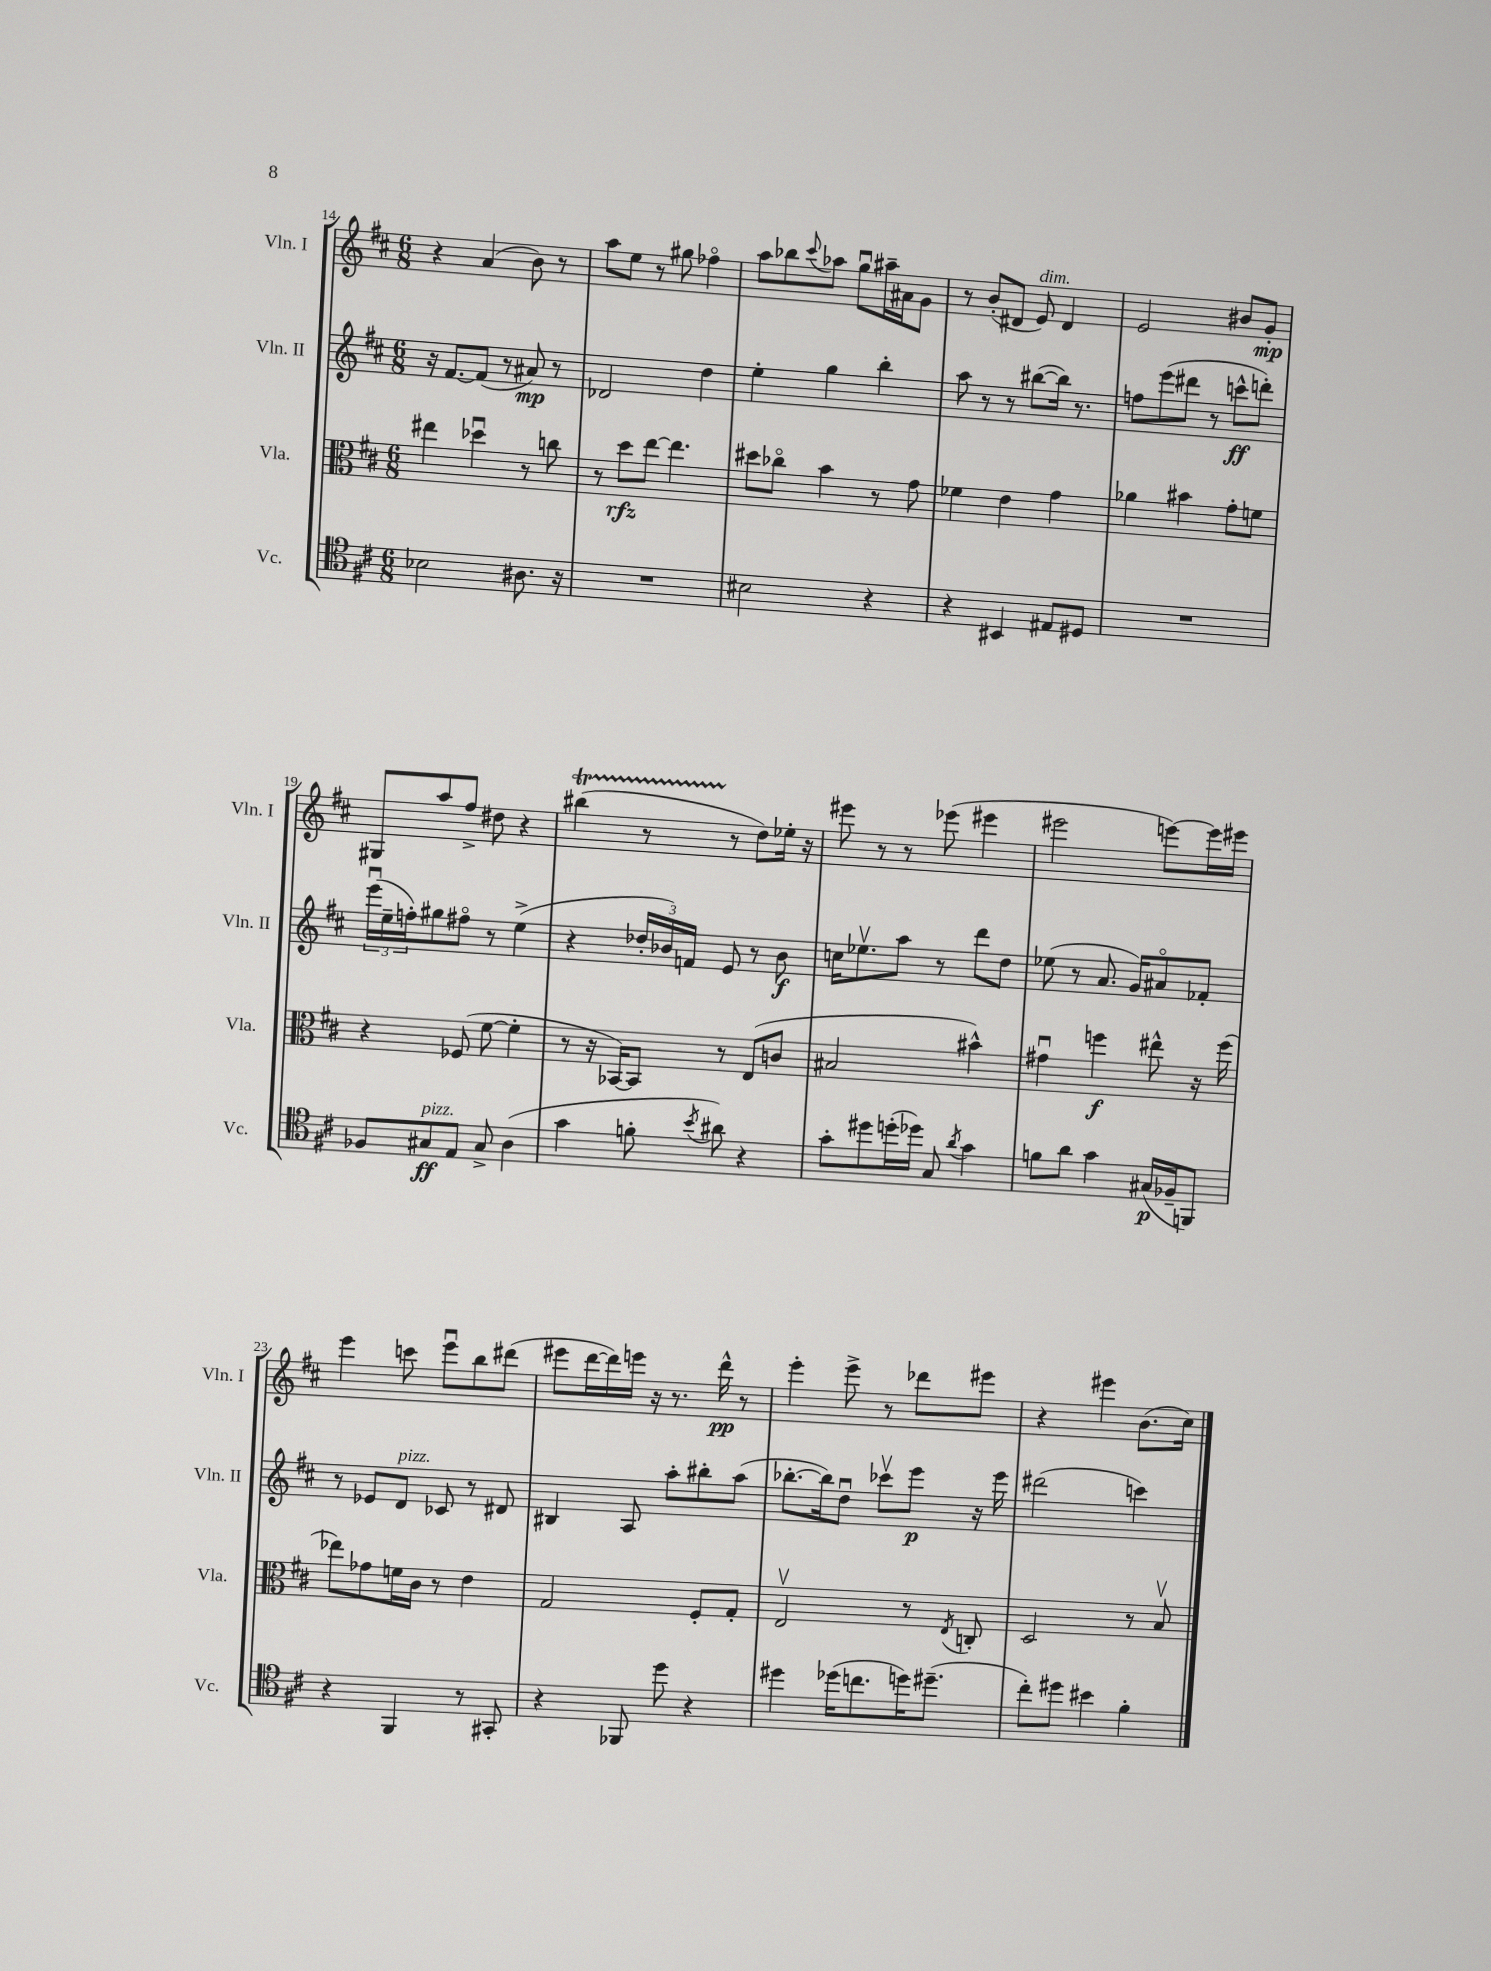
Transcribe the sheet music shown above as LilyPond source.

<<
\new StaffGroup <<
\new Staff = "s0" \with { instrumentName = "Vln. I" shortInstrumentName = "Vln. I" } {
    \clef treble \key d \major \numericTimeSignature \time 6/8
    r4 a'4( b'8) r8 |
    a''8 e''8 r8 gis''8 fes''4\flageolet |
    a''8 bes''8 \appoggiatura { cis'''8 } aes''8 g''8\downbow ais''16-- ais'16 g'8 |
    r8 b'8-.( dis'8 e'8^\markup { \italic "dim." }) dis'4 |
    e'2 bis'8 g'8-.\mp |
    gis8 a''8 fis''8-> dis''8 r4 |
    bis''4\startTrillSpan( r8 r8\stopTrillSpan d''8) ees''16-. r16 |
    eis'''8 r8 r8 ees'''8( eis'''4 |
    eis'''2 e'''8~) e'''16 eis'''16 |
    e'''4 c'''8 e'''8\downbow b''8 dis'''8( |
    eis'''8 d'''16~ d'''16) e'''16 r16 r8. d'''16-^\pp r8 |
    e'''4-. e'''8-> r8 des'''8 eis'''8 |
    r4 eis'''4 b'8.( cis''16) \bar "|." |
}
\new Staff = "s1" \with { instrumentName = "Vln. II" shortInstrumentName = "Vln. II" } {
    \clef treble \key d \major \numericTimeSignature \time 6/8
    r16 fis'8.~ fis'8( r8 ais'8\mp) r8 |
    des'2 d''4 |
    e''4-. g''4 b''4-. |
    a''8 r8 r8 bis''8~( bis''16) r8. |
    f''8 e'''8( dis'''8 r8 c'''8-^\ff d'''8-.) |
    \tuplet 3/2 { e'''16\downbow( e''16-- f''16-.) } gis''8 fis''8\flageolet r8 e''4->( |
    r4 \tuplet 3/2 { des''16-. bes'16) f'16 } e'8 r8 bes'8\f |
    c''16 ees''8.\upbow a''8 r8 d'''8 d''8 |
    ees''8( r8 a'8. g'16) ais'8\flageolet fes'8-. |
    r8 ees'8 d'8^\markup { \italic "pizz." } ces'8 r8 dis'8 |
    bis4 a8 a''8-. bis''8-. a''8( |
    bes''8.~-. bes''16) d''8\downbow ces'''8\upbow e'''8\p r16 e'''16 |
    dis'''2( c'''4) \bar "|." |
}
\new Staff = "s2" \with { instrumentName = "Vla." shortInstrumentName = "Vla." } {
    \clef alto \key d \major \numericTimeSignature \time 6/8
    eis''4 des''4\downbow r8 c''8 |
    r8 d''8\rfz e''8~ e''4. |
    dis''8 ces''8\flageolet b'4 r8 g'8 |
    fes'4 e'4 g'4 |
    aes'4 bis'4 g'8-. f'8 |
    r4 fes8( fis'8~ fis'4-. |
    r8 r16 bes,16~) bes,8 r8 e8( c'8 |
    bis2 bis'4-^) |
    gis'4\downbow f''4\f eis''8-^ r16 f''16( |
    ees''8) ges'8 f'16 cis'16 r8 e'4 |
    g2 fis8-. g8-. |
    e2\upbow r8 \acciaccatura { e8 } c8-. |
    d2 r8 b8\upbow \bar "|." |
}
\new Staff = "s3" \with { instrumentName = "Vc." shortInstrumentName = "Vc." } {
    \clef tenor \key d \major \numericTimeSignature \time 6/8
    bes2 ais8. r16 |
    R2. |
    bis2 r4 |
    r4 bis,4 eis8 dis8 |
    R2. |
    fes8 gis8\ff^\markup { \italic "pizz." } e8 gis8-> a4( |
    g'4 f'8-. \acciaccatura { b'8 } ais'8) r4 |
    g'8-. dis''8 d''16-.( des''16) g8 \acciaccatura { a'8 } g'4 |
    f'8 a'8 g'4 gis16\p( fes16-- f,8) |
    r4 fis,4 r8 gis,8-. |
    r4 fes,8 d''8 r4 |
    dis''4 des''16( c''8. d''16) dis''8.--( |
    cis''8-.) dis''8 bis'4 fis'4-. \bar "|." |
}
>>
>>
\layout { \context { \Score currentBarNumber = #14 } }
